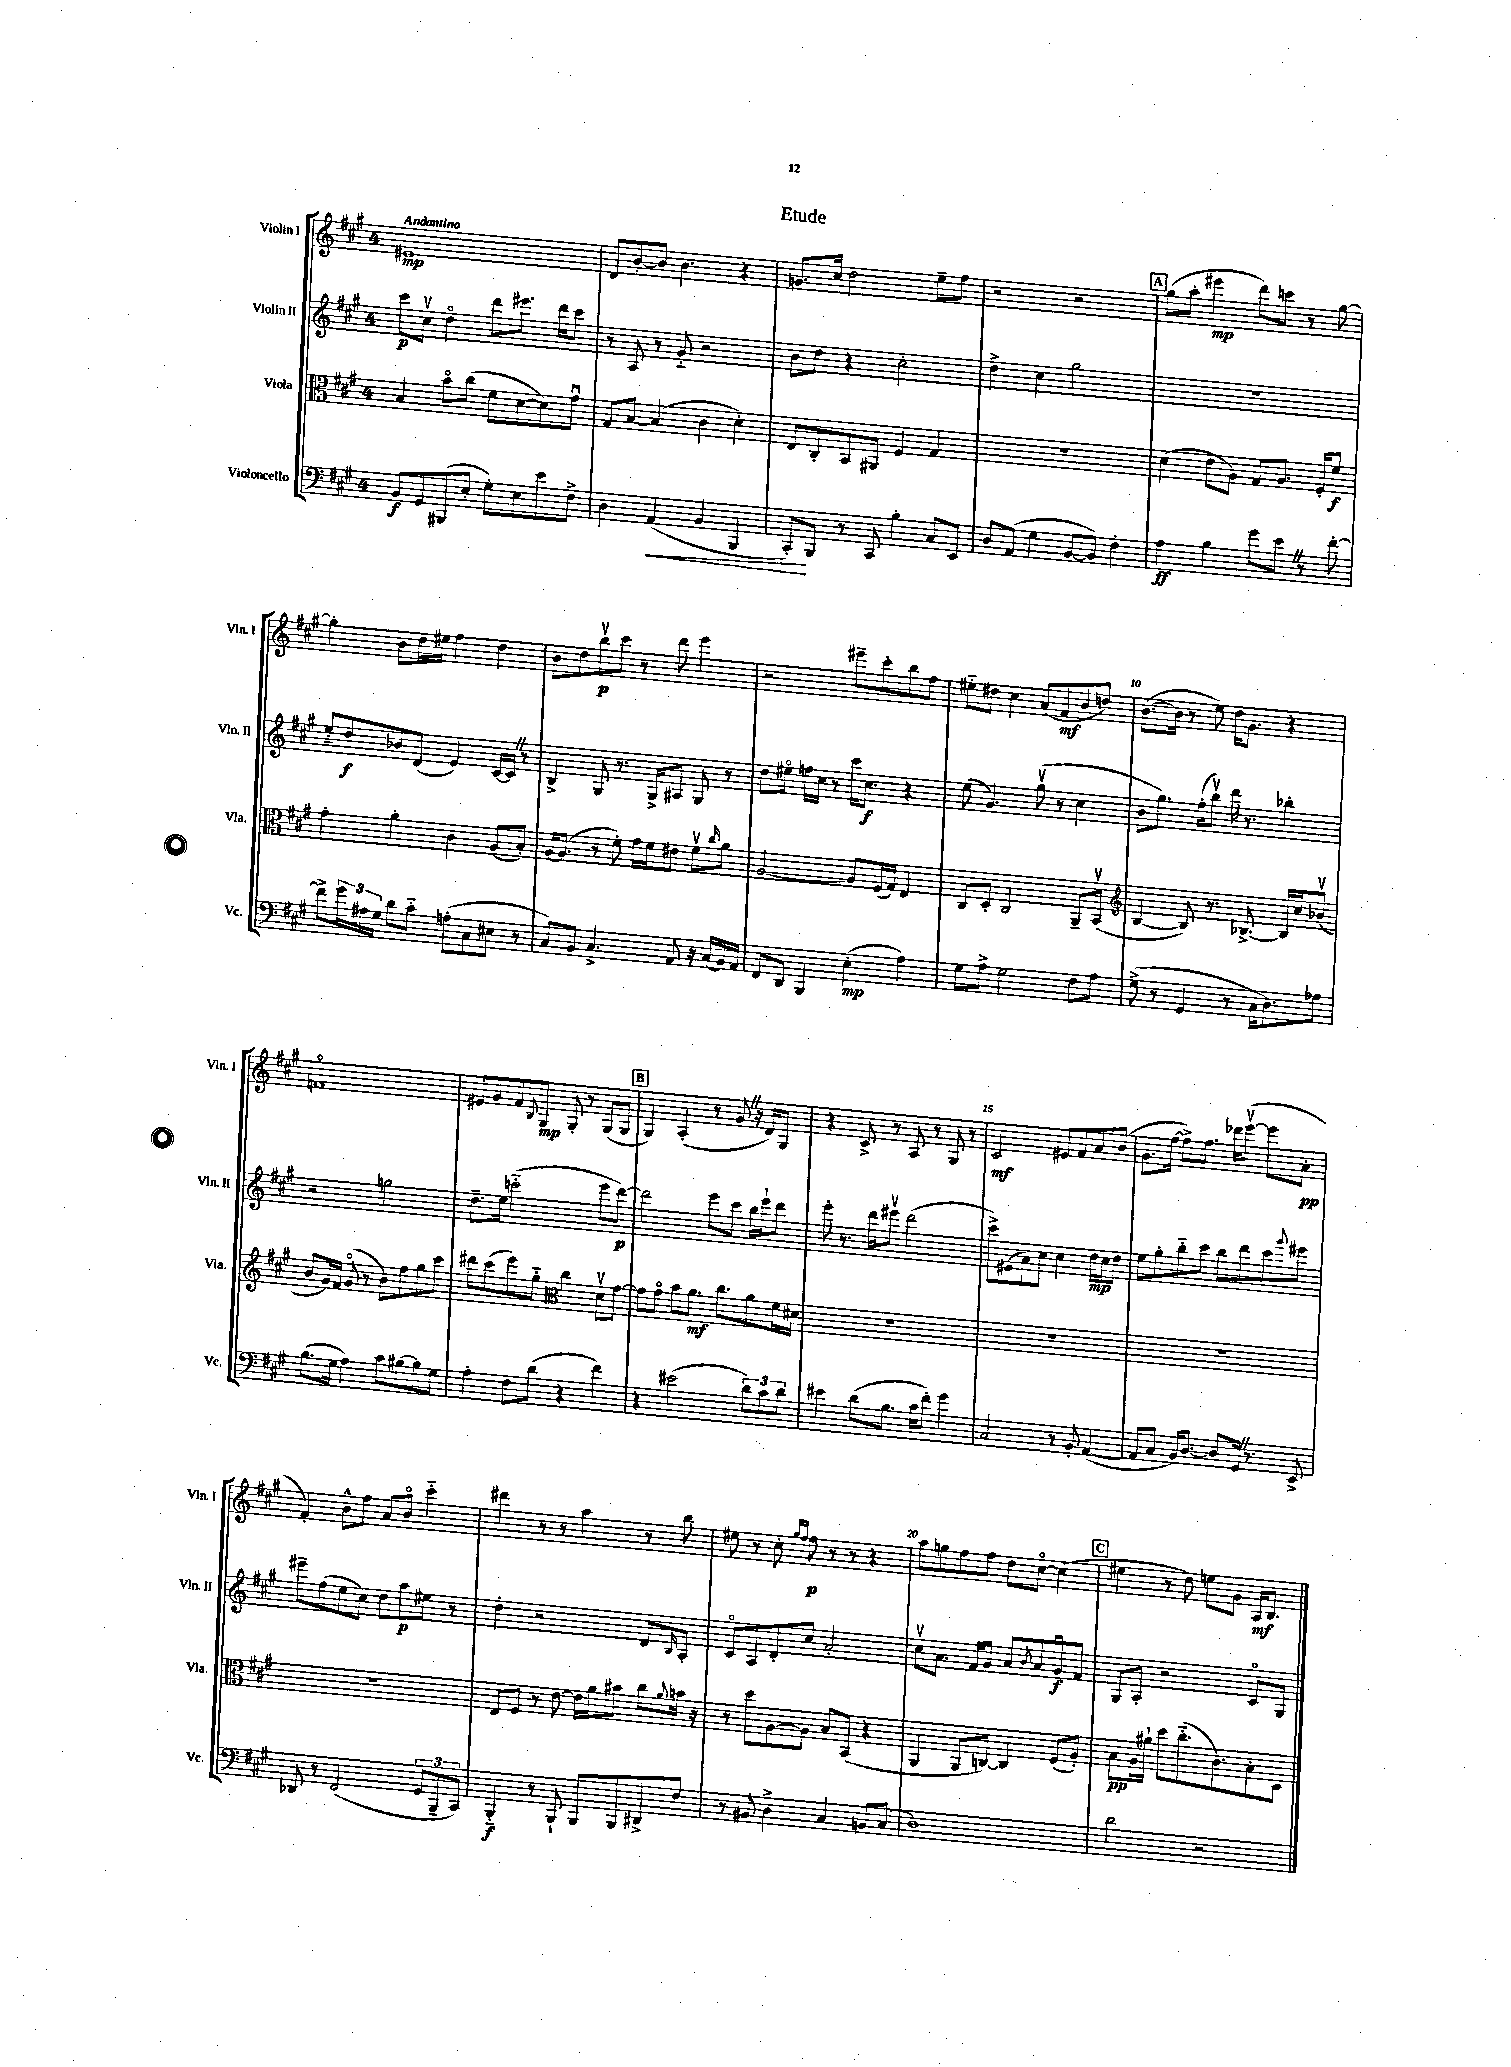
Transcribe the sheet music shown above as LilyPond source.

\header { title = "Etude" }
<<
\new StaffGroup <<
\new Staff = "s0" \with { instrumentName = "Violin I" shortInstrumentName = "Vln. I" } {
    \clef treble \key a \major \once \override Staff.TimeSignature.style = #'single-digit \time 4/4 \tempo "Andantino"
    eis'1\mp |
    d'8 b'8~-. b'8 b'4. r4 |
    g'8. cis''16 d''2 e''8-- fis''8 |
    r2 r2 |
    \mark \markup { \box "A" } gis''8( a''8-. eis'''4\mp d'''8) c'''8 r8 gis''8~ |
    gis''4-. b'8 d''16 eis''16 fis''4 d''4 |
    b'8 d''8 b''8\upbow\p cis'''8 r8 d'''8 e'''4 |
    r2 eis'''8-- cis'''8-. b''8 fis''8 |
    eis''8-_ dis''8 cis''4 a'8( fis'8\mf b'8 d''8) |
    b'8.~( b'16 r8 e''8) d''16 gis'8. r4 |
    f'1\flageolet |
    eis'8 gis'8 fis'8 \appoggiatura { b8 } gis8\mp gis8-. r8 gis8( gis8 |
    \mark \markup { \box "B" } gis4) a4-.( r8 gis'8 \once \override BreathingSign.text = \markup { \musicglyph "scripts.caesura.straight" } \breathe r16 d'16) gis8 |
    r4 cis'8-> r8 a8 r8 gis8 r8 |
    cis'2\mf eis'8 fis'8 a'8 b'8( |
    gis'8. fis''16~ fis''8->) fis''8. des'''16 e'''8~\upbow( e'''8 a'8-.\pp |
    fis'4-.) b'8-^ fis''8 a'8 b'8\flageolet cis'''4-_ |
    dis'''4 r8 r8 a''4 r8 b''8 |
    eis''8 r8 cis''8-. \grace { gis''16 fis''16 } fis''8\p r8 r8 r4 |
    a''8 g''8 fis''8 fis''8 d''8 cis''8~\flageolet cis''4( |
    \mark \markup { \box "C" } eis''4 r8 d''8) e''8 gis'8 a16\mf b8. \bar "|." |
}
\new Staff = "s1" \with { instrumentName = "Violin II" shortInstrumentName = "Vln. II" } {
    \clef treble \key a \major \once \override Staff.TimeSignature.style = #'single-digit \time 4/4
    cis'''8\p cis''8\upbow d''4\flageolet d'''8 eis'''8. d'''16 cis'''8 |
    r8 a8 r8 gis'8-_ r2 |
    b'8 d''8 r4 cis''2-. |
    d''4-> cis''4 gis''2 |
    \mark \markup { \box "A" } R1 |
    e''8-_ d''8\f bes'8 d'8( e'4) cis'16~ cis'16 \once \override BreathingSign.text = \markup { \musicglyph "scripts.caesura.straight" } \breathe r8 |
    b4-> gis8 r8. gis16-> ais8 gis8 r8 |
    d''8 eis''8\flageolet f''16 cis''16 r8 cis'''16 cis''8.\f r4 |
    e''8( gis'4.) gis''8\upbow( r8 cis''4 |
    b'8 gis''8.) fis''16-.( b''8\upbow) d'''16 r8. bes''4-. |
    r2 g''2 |
    d''8.-- e''16 c'''2-_( e'''8 d'''8~\p) |
    \mark \markup { \box "B" } d'''2 e'''8 cis'''8 b''16 e'''16-! d'''8 |
    e'''8-. r8. d'''16 eis'''8\upbow d'''2( |
    cis'''8->) eis'8( a'8) cis''8 cis''4 d''16\mp cis''16 d''8 |
    e''8 gis''8-. b''8-_ cis'''8 b''8 d'''8 cis'''8 \appoggiatura { gis'''8 } eis'''8 |
    eis'''8-- fis''8( e''8 cis''8) d''8 a''8\p eis''8 r8 |
    d''4-. r2 d'8 \grace { b16 } a8-. |
    cis'8\flageolet a8 d'8-. cis''8 a'2-. |
    cis''8\upbow a'8. fis'16 gis'8 a'8 \acciaccatura { b'8 } a'8 gis'8\downbow\f fis'8 |
    \mark \markup { \box "C" } gis8 a8-. r2 cis'8\flageolet gis8 \bar "|." |
}
\new Staff = "s2" \with { instrumentName = "Viola" shortInstrumentName = "Vla." } {
    \clef alto \key a \major \once \override Staff.TimeSignature.style = #'single-digit \time 4/4
    b4 b'8\flageolet cis''8( fis'8 d'8~ d'8) gis'8\downbow |
    gis8 b8~ b4( cis'4 d'4-.) |
    e8 cis8-. b,8 ais,8 fis4 gis4 |
    R1 |
    \mark \markup { \box "A" } d'4( e'8 a8) gis8 a8. fis16-. fis'8\f |
    gis'4-. a'4-. cis'4 a8( b8-.) |
    a16~ a8.( r8 fis'8-.) gis'16 fis'16 eis'8 fis'8\upbow \grace { cis''16 } a'8 |
    a2~ a8 fis16( gis16) e4 |
    cis8 d8-. cis2 a,8-- b,8\upbow( |
    \clef treble b4~ b8) r8. bes8.~-> bes16 cis''16 bes'8\upbow( |
    b'8 gis'16) fis'16 gis'8\flageolet( r8 b'8) fis''8 gis''8 cis'''8 |
    dis'''8 cis'''8( e'''8) gis''8-_ \clef alto cis''4 d'8\upbow gis'8~ |
    \mark \markup { \box "B" } gis'8 gis'8\flageolet b'8 a'8.\mf cis''8. a'8 fis'16 dis'16 |
    R1 |
    R1 |
    R1 |
    R1 |
    e8 fis8 r8 e'8~ e'16 a'16 bis'8 cis''8 \appoggiatura { a'8 } b'16 r16 |
    r8 d''8 a8~ a8 b8 b,8( r4 |
    a,4 a,8 c8~) c4 fis8( a8-.) |
    \mark \markup { \box "C" } b8\pp a16 ais'16-! d''8 cis''8.-_( cis'8.) b8-. d8 \bar "|." |
}
\new Staff = "s3" \with { instrumentName = "Violoncello" shortInstrumentName = "Vc." } {
    \clef bass \key a \major \once \override Staff.TimeSignature.style = #'single-digit \time 4/4
    b,8\f gis,8 bis,,8( e8-. gis8-.) e8 e'8 fis8-> |
    d4 a,4\<( b,4 b,,4 |
    cis,8-.\!) b,,8 r8 cis,8 b4-. cis8 e,8 |
    d8 a,8( gis4 b,8~ b,8) fis4-. |
    \mark \markup { \box "A" } a4\ff b4 gis'8 e'8 \once \override BreathingSign.text = \markup { \musicglyph "scripts.caesura.straight" } \breathe r8 fis'8~-. |
    fis'8-> \tuplet 3/2 { gis'16 ais16 gis16 } d'8 cis'8-_ a8-.( cis8 eis8 r8 |
    cis8) b,8 cis4.-> a,8 r16 cis16( b,16) a,16 |
    fis,8 d,8 b,,4 e4-.\mp( a4) |
    gis8 a8-> gis2 fis8 a8 |
    gis8->( r8 gis,4 r8 cis16 d8.) aes8 |
    b8.( gis16 a4) cis'8 bis8~ bis8 gis8 |
    a4-. fis8 d'8( r4 fis'4) |
    \mark \markup { \box "B" } r4 eis'2( \tuplet 3/2 { d'8) cis'8 d'8 } |
    eis'4 d'8( b8. cis'16 fis'8-.) gis'4 |
    cis2 r8 b,8-. a,4~( |
    a,8 cis8 b,16) d8.~ d8 gis,16 \once \override BreathingSign.text = \markup { \musicglyph "scripts.caesura.straight" } \breathe r8. e,8-> |
    des,8 r8 fis,2( \tuplet 3/2 { gis,8 b,,8-- cis,8) } |
    b,,4-_\f r8 b,,8-! b,,8 b,,8 dis,8-> fis8 |
    r8 bis,8 d4-> cis4 b,8 cis8( |
    d1) |
    \mark \markup { \box "C" } d'2 r2 \bar "|." |
}
>>
>>
\layout { \context { \Score \override BarNumber.break-visibility = ##(#f #t #t) barNumberVisibility = #(every-nth-bar-number-visible 5) } }
